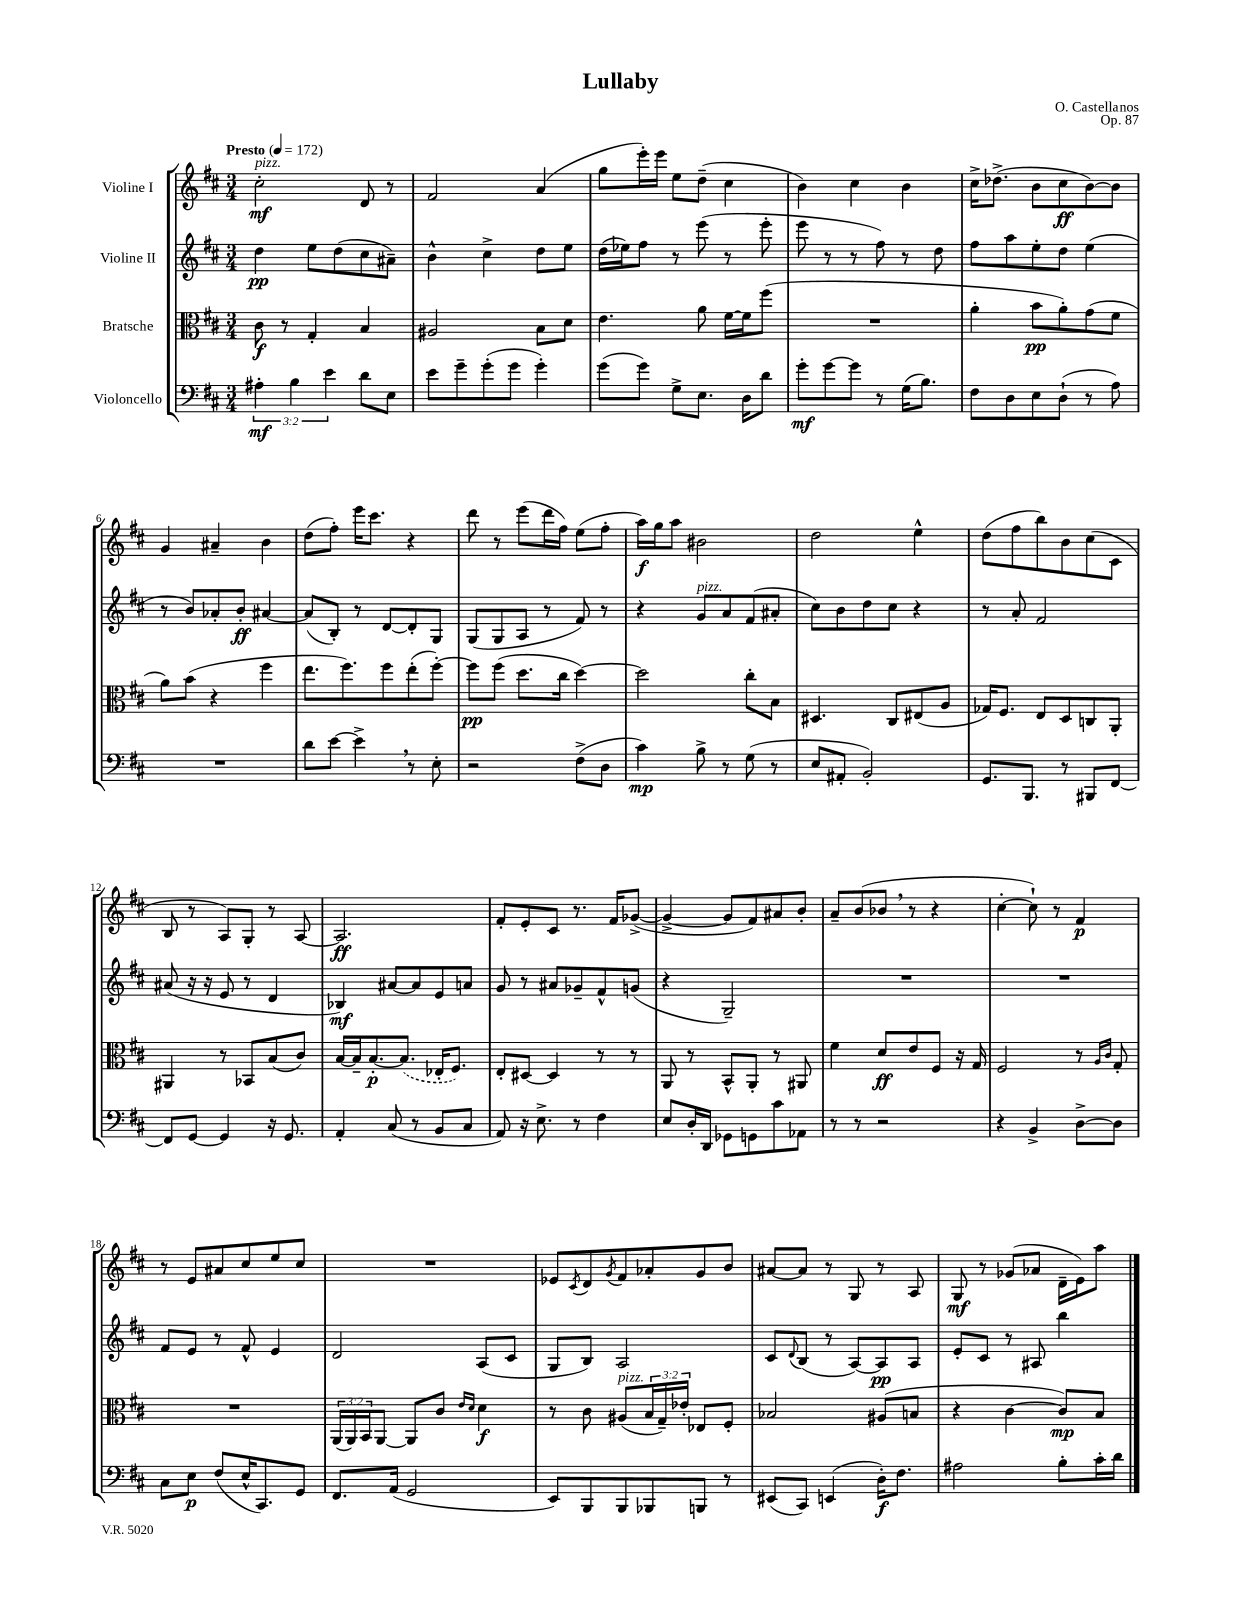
\header { title = "Lullaby" composer = "O. Castellanos" opus = "Op. 87" }
<<
\new StaffGroup <<
\new Staff = "s0" \with { instrumentName = "Violine I" } {
    \clef treble \key d \major \numericTimeSignature \time 3/4 \tempo "Presto" 4 = 172
    cis''2-.\mf^\markup { \italic "pizz." } d'8 r8 |
    fis'2 a'4( |
    g''8 e'''16-.) e'''16 e''8 d''8--( cis''4 |
    b'4) cis''4 b'4 |
    cis''16-> des''8.->( b'8 cis''8\ff b'8~) b'8 |
    g'4 ais'4-- b'4 |
    d''8( fis''8-.) e'''16 cis'''8. r4 |
    d'''8 r8 e'''8( d'''16 fis''16) e''8( fis''8-. |
    a''16\f) g''16 a''8 bis'2 |
    d''2 e''4-^ |
    d''8( fis''8 b''8) b'8 cis''8( cis'8 |
    b8 r8 a8) g8-. r8 a8~ |
    a2.\ff |
    fis'8-. e'8-. cis'8 r8. fis'16 ges'8~->( |
    ges'4~-> ges'8 fis'8) ais'8 b'8-. |
    a'8-- b'8( bes'8 \breathe r8 r4 |
    cis''4~-. cis''8-!) r8 fis'4\p |
    r8 e'8 ais'8 cis''8 e''8 cis''8 |
    R2. |
    ees'8 \acciaccatura { cis'8 } d'8 \acciaccatura { g'8 } fis'8 aes'8-. g'8 b'8 |
    ais'8~ ais'8 r8 g8 r8 a8 |
    g8\mf r8 ges'8( aes'8 d'16-- e'16) a''8 \bar "|." |
}
\new Staff = "s1" \with { instrumentName = "Violine II" } {
    \clef treble \key d \major \numericTimeSignature \time 3/4
    d''4\pp e''8 d''8( cis''8 ais'8--) |
    b'4-^ cis''4-> d''8 e''8 |
    d''16( ees''16) fis''8 r8 e'''8( r8 e'''8-. |
    e'''8 r8 r8 fis''8) r8 d''8 |
    fis''8 a''8 e''8-. d''8 e''4( |
    r8 b'8) aes'8-. b'8-.\ff ais'4~ |
    ais'8( b8-.) r8 d'8~ d'8-. g8 |
    g8( g8 a8 r8 fis'8) r8 |
    r4 g'8^\markup { \italic "pizz." } a'8 fis'8( ais'8-. |
    cis''8) b'8 d''8 cis''8 r4 |
    r8 a'8-. fis'2 |
    ais'8( r16 r16 e'8 r8 d'4 |
    bes4\mf) ais'8~ ais'8 e'8 a'8 |
    g'8 r8 ais'8 ges'8-- fis'8-^ g'8( |
    r4 g2--) |
    R2. |
    R2. |
    fis'8 e'8 r8 fis'8-^ e'4 |
    d'2 a8( cis'8 |
    g8 b8) a2 |
    cis'8 \appoggiatura { d'8 } b8( r8 a8~) a8\pp a8 |
    e'8-. cis'8 r8 ais8 b''4 \bar "|." |
}
\new Staff = "s2" \with { instrumentName = "Bratsche" } {
    \clef alto \key d \major \numericTimeSignature \time 3/4 \override Staff.TupletNumber.text = #tuplet-number::calc-fraction-text
    cis'8\f r8 g4-. b4 |
    ais2 b8 d'8 |
    e'4. a'8 fis'16~ fis'16 fis''8( |
    R2. |
    a'4-. b'8\pp a'8-.) g'8( fis'8 |
    a'8) b'8( r4 fis''4 |
    e''8. fis''8.) fis''8 e''8-.( fis''8~-.) |
    fis''8\pp fis''8( d''8. cis''16 d''4~) |
    d''2 cis''8-. b8 |
    dis4. cis8 eis8( a8 |
    ges16) fis8. e8 d8 c8 a,8-. |
    ais,4 r8 bes,8 b8( cis'8) |
    b16~ b16-- b8.~-.\p \once \slurDashed b8.( ees16-. fis8.) |
    e8-. dis8~ dis4 r8 r8 |
    a,8 r8 b,8-^ a,8-. r8 ais,8 |
    fis'4 d'8\ff e'8 fis8 r16 g16 |
    fis2 r8 \grace { a16 cis'16 } g8-. |
    R2. |
    \tuplet 3/2 { a,16( a,16) b,16 } a,8~ a,8 cis'8 \grace { e'16 d'16 } d'4\f |
    r8 cis'8 ais8^\markup { \italic "pizz." }( \tuplet 3/2 { b16 g16--) ees'16-. } ees8 fis8-. |
    bes2 ais8( b8 |
    r4 cis'4~ cis'8\mp) b8 \bar "|." |
}
\new Staff = "s3" \with { instrumentName = "Violoncello" } {
    \clef bass \key d \major \numericTimeSignature \time 3/4 \override Staff.TupletNumber.text = #tuplet-number::calc-fraction-text
    \tuplet 3/2 { ais4-.\mf b4 e'4 } d'8 e8 |
    e'8 g'8-- g'8-.( g'8 g'4-.) |
    g'8( g'8) g8-> e8. d16 d'8 |
    g'8-.\mf g'8~ g'8 r8 g16( b8.) |
    fis8 d8 e8 d8-!( r8 a8) |
    R2. |
    d'8 e'8~ e'4-> \breathe r8 e8-. |
    r2 fis8->( d8 |
    cis'4\mp) b8-> r8 g8( r8 |
    e8 ais,8-. b,2-.) |
    g,8. b,,8. r8 bis,,8 fis,8~ |
    fis,8 g,8~ g,4 r16 g,8. |
    a,4-. cis8( r8 b,8 cis8 |
    a,8) r16 e8.-> r8 fis4 |
    e8 d16-. d,16 ges,8 g,8 cis'8 aes,8 |
    r8 r8 r2 |
    r4 b,4-> d8~-> d8 |
    cis8 e8\p fis8( e16-^ cis,8.) g,8 |
    fis,8. a,16( g,2 |
    e,8) b,,8 b,,8 bes,,8 b,,8 r8 |
    eis,8( cis,8) e,4( d16-.\f) fis8. |
    ais2 b8-. cis'16-. d'16 \bar "|." |
}
>>
>>
